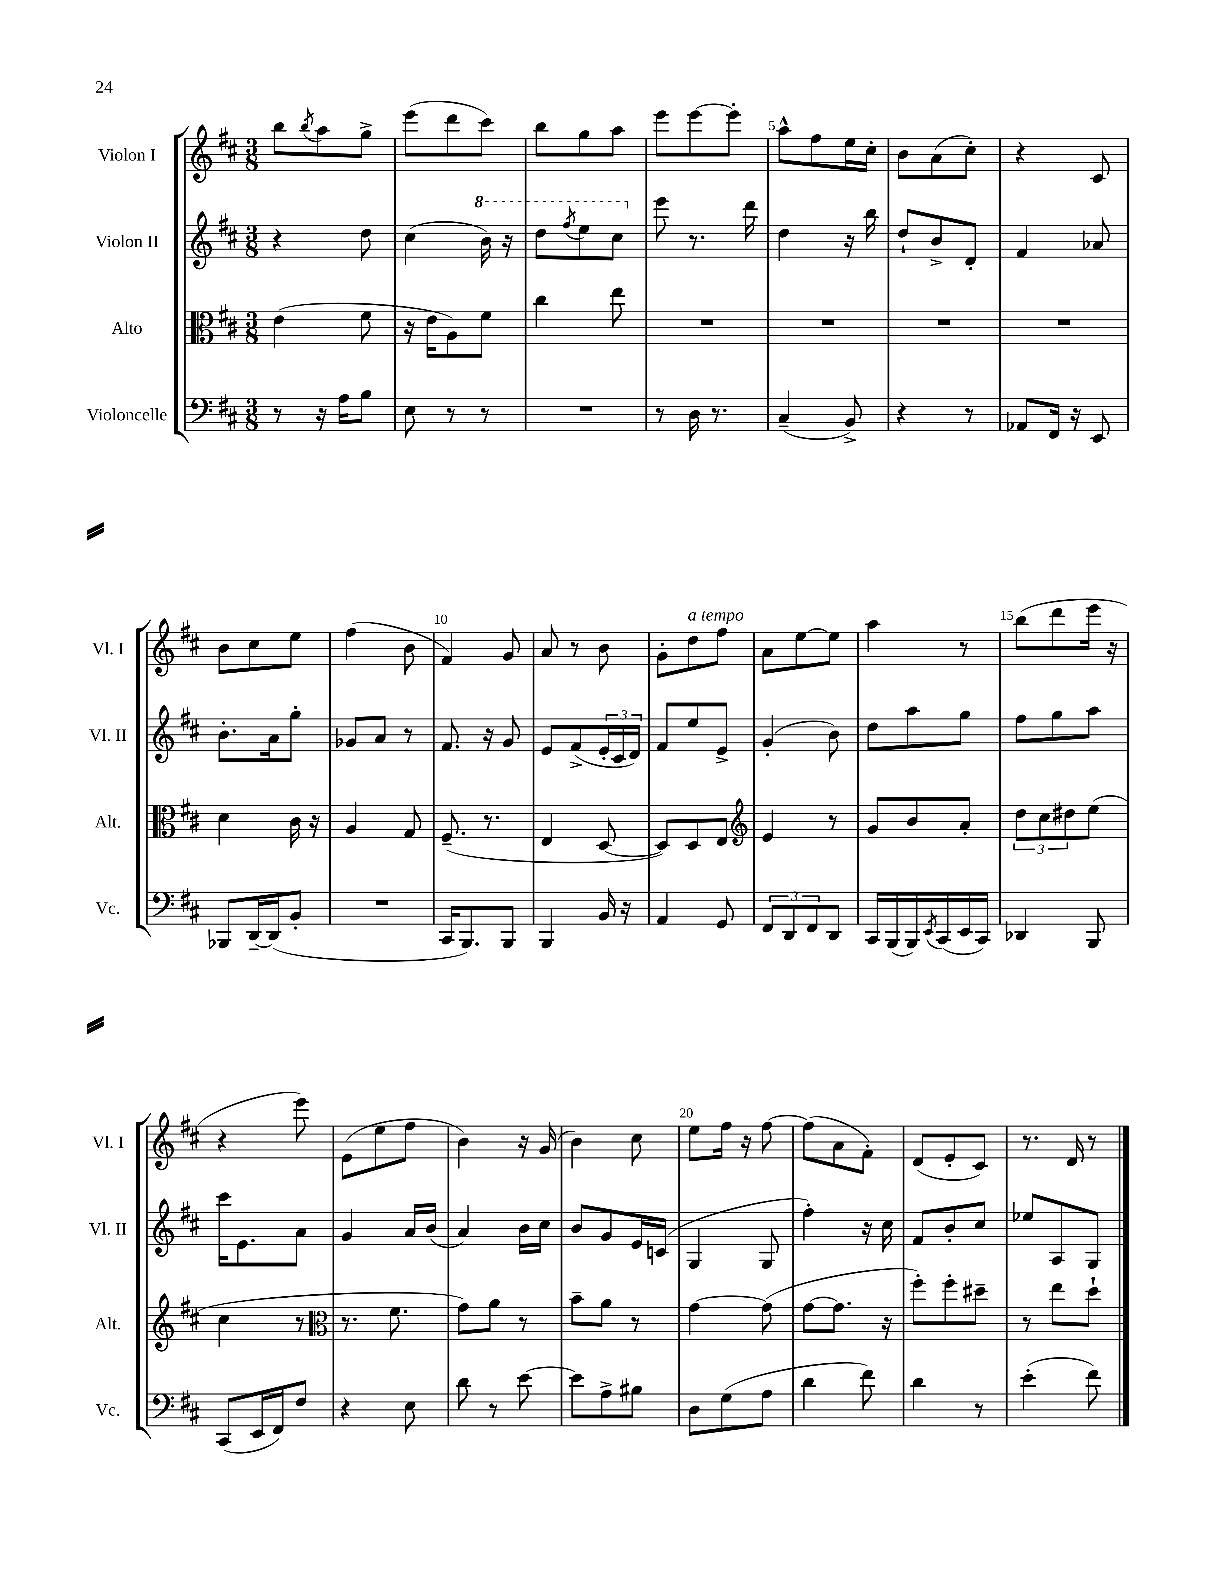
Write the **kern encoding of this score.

**kern	**kern	**kern	**kern
*part4	*part3	*part2	*part1
*staff4	*staff3	*staff2	*staff1
*I"Violoncelle	*I"Alto	*I"Violon II	*I"Violon I
*I'Vc.	*I'Alt.	*I'Vl. II	*I'Vl. I
*clefF4	*clefC3	*clefG2	*clefG2
*k[f#c#]	*k[f#c#]	*k[f#c#]	*k[f#c#]
*M3/8	*M3/8	*M3/8	*M3/8
=1	=1	=1	=1
8r	(4e\	4r	8bb\L
.	.	.	8qbb/
16r	.	.	8aa\
16A\KL	.	.	.
8B\J	8f#\	8dd\	8gg^\J
=2	=2	=2	=2
8E\	16r	(4cc#\	(8eee\L
.	16e\KL	.	.
8r	8A\)	.	8ddd\
*	*	*8va	*
8r	8f#\J	16bb\)	8ccc#\J)
.	.	16r	.
=3	=3	=3	=3
4.r	4cc#\	8ddd\L	8bb\L
.	.	8qfff#/	.
.	.	8eee\	8gg\
.	8ee\	8ccc#\J	8aa\J
=4	=4	=4	=4
*	*	*X8va	*
8r	4.r	8eee\	8eee\L
16D\	.	8.r	[8eee\
8.r	.	.	.
.	.	.	8eee'\J]
.	.	16ddd\	.
=5	=5	=5	=5
(4C#~/	4.r	4dd\	8aa^^\L
.	.	.	8ff#\
8BB^/)	.	16r	16ee\L
.	.	16bb\	16cc#'\JJ
=6	=6	=6	=6
4r	4.r	8dd`/L	8b\L
.	.	8b^/	(8a\
8r	.	8d'/J	8cc#'\J)
=7	=7	=7	=7
8AA-X/L	4.r	4f#/	4r
16FF#/Jk	.	.	.
16r	.	.	.
8EE/	.	8a-X/	8c#/
!!LO:LB:g=z
=8	=8	=8	=8
8BBB-X/L	4d\	8.b'\L	8b\L
[16DD~/L	.	.	8cc#\
(16DD/J]	.	16a\k	.
8BB'/J	16c#\	8gg'\J	8ee\J
.	16r	.	.
=9	=9	=9	=9
4.r	4A/	8g-X/L	(4ff#\
.	.	8a/J	.
.	8G/	8r	8b\
=10	=10	=10	=10
16CC#/KL	(8.F#~/	8.f#/	4f#/)
8.BBB/)	.	.	.
.	8.r	16r	.
8BBB/J	.	8g/	8g/
=11	=11	=11	=11
4BBB/	4E/	8e/L	8a/
.	.	(8f#^/	8r
16BB/	[8D/	24e'/L	8b\
.	.	24c#/	.
16r	.	.	.
.	.	24d/JJ)	.
=12	=12	=12	=12
4AA/	8D/L])	8f#/L	8g'\L
!	!	!	!LO:TX:a:i:t=a tempo
.	8D/	8ee/	8dd\
8GG/	8E/J	8e^/J	8ff#\J
=13	=13	=13	=13
*	*clefG2	*	*
12FF#/L	4e/	(4g'/	8a\L
12DD/	.	.	.
.	.	.	[8ee\
12FF#/	.	.	.
8DD/J	8r	8b\)	8ee\J]
=14	=14	=14	=14
16CC#/LL	8g/L	8dd\L	4aa\
(16BBB/	.	.	.
16BBB/)	8b/	8aa\	.
8qEE/	.	.	.
(16CC#/	.	.	.
16EE/	8a'/J	8gg\J	8r
16CC#/JJ)	.	.	.
=15	=15	=15	=15
4DD-X/	12dd\L	8ff#\L	(8bb\L
.	12cc#\	.	.
.	.	8gg\	8ddd\
.	12dd#X\	.	.
8BBB/	(8ee\J	8aa\J	16eee\Jk
.	.	.	16r
!!LO:LB:g=z
=16	=16	=16	=16
(8CC#/L	4cc#\	16ccc#\KL	4r
.	.	8.e\	.
16EE/L	.	.	.
16FF#/J)	.	.	.
8F#/J	8r	8a\J	8eee\)
=17	=17	=17	=17
*	*clefC3	*	*
4r	8.r	4g/	(8e\L
.	.	.	8ee\
.	8.f#\	.	.
8E\	.	16a/LL	8ff#\J
.	.	(16b/JJ	.
=18	=18	=18	=18
8d\	8g\L)	4a/)	4b\)
8r	8a\J	.	.
[8e\	8r	16b\LL	16r
.	.	16cc#\JJ	(16g/
=19	=19	=19	=19
8e\L]	8b~\L	8b/L	4b\)
8A^\	8a\J	8g/	.
8B#X\J	8r	16e/L	8cc#\
.	.	(16cn/JJ	.
=20	=20	=20	=20
8D\L	[4g\	4G/	8ee\L
(8G\	.	.	16ff#\Jk
.	.	.	16r
8A\J	(8g\]	8G/	[8ff#\
=21	=21	=21	=21
4d\	[8g\L	4ff#'\)	(8ff#\L]
.	8.g\J]	.	8a\
8f#\)	.	16r	8f#'\J)
.	16r	16cc#\	.
=22	=22	=22	=22
4d\	8ff#'\L)	8f#/L	(8d/L
.	8ff#'\	8b'/	8e'/
8r	8dd#X~\J	8cc#/J	8c#/J)
=23	=23	=23	=23
(4e'\	8r	8ee-X/L	8.r
.	8ee\L	8A/	.
.	.	.	16d/
8f#\)	8dd`\J	8G/J	8r
==	==	==	==
*-	*-	*-	*-
